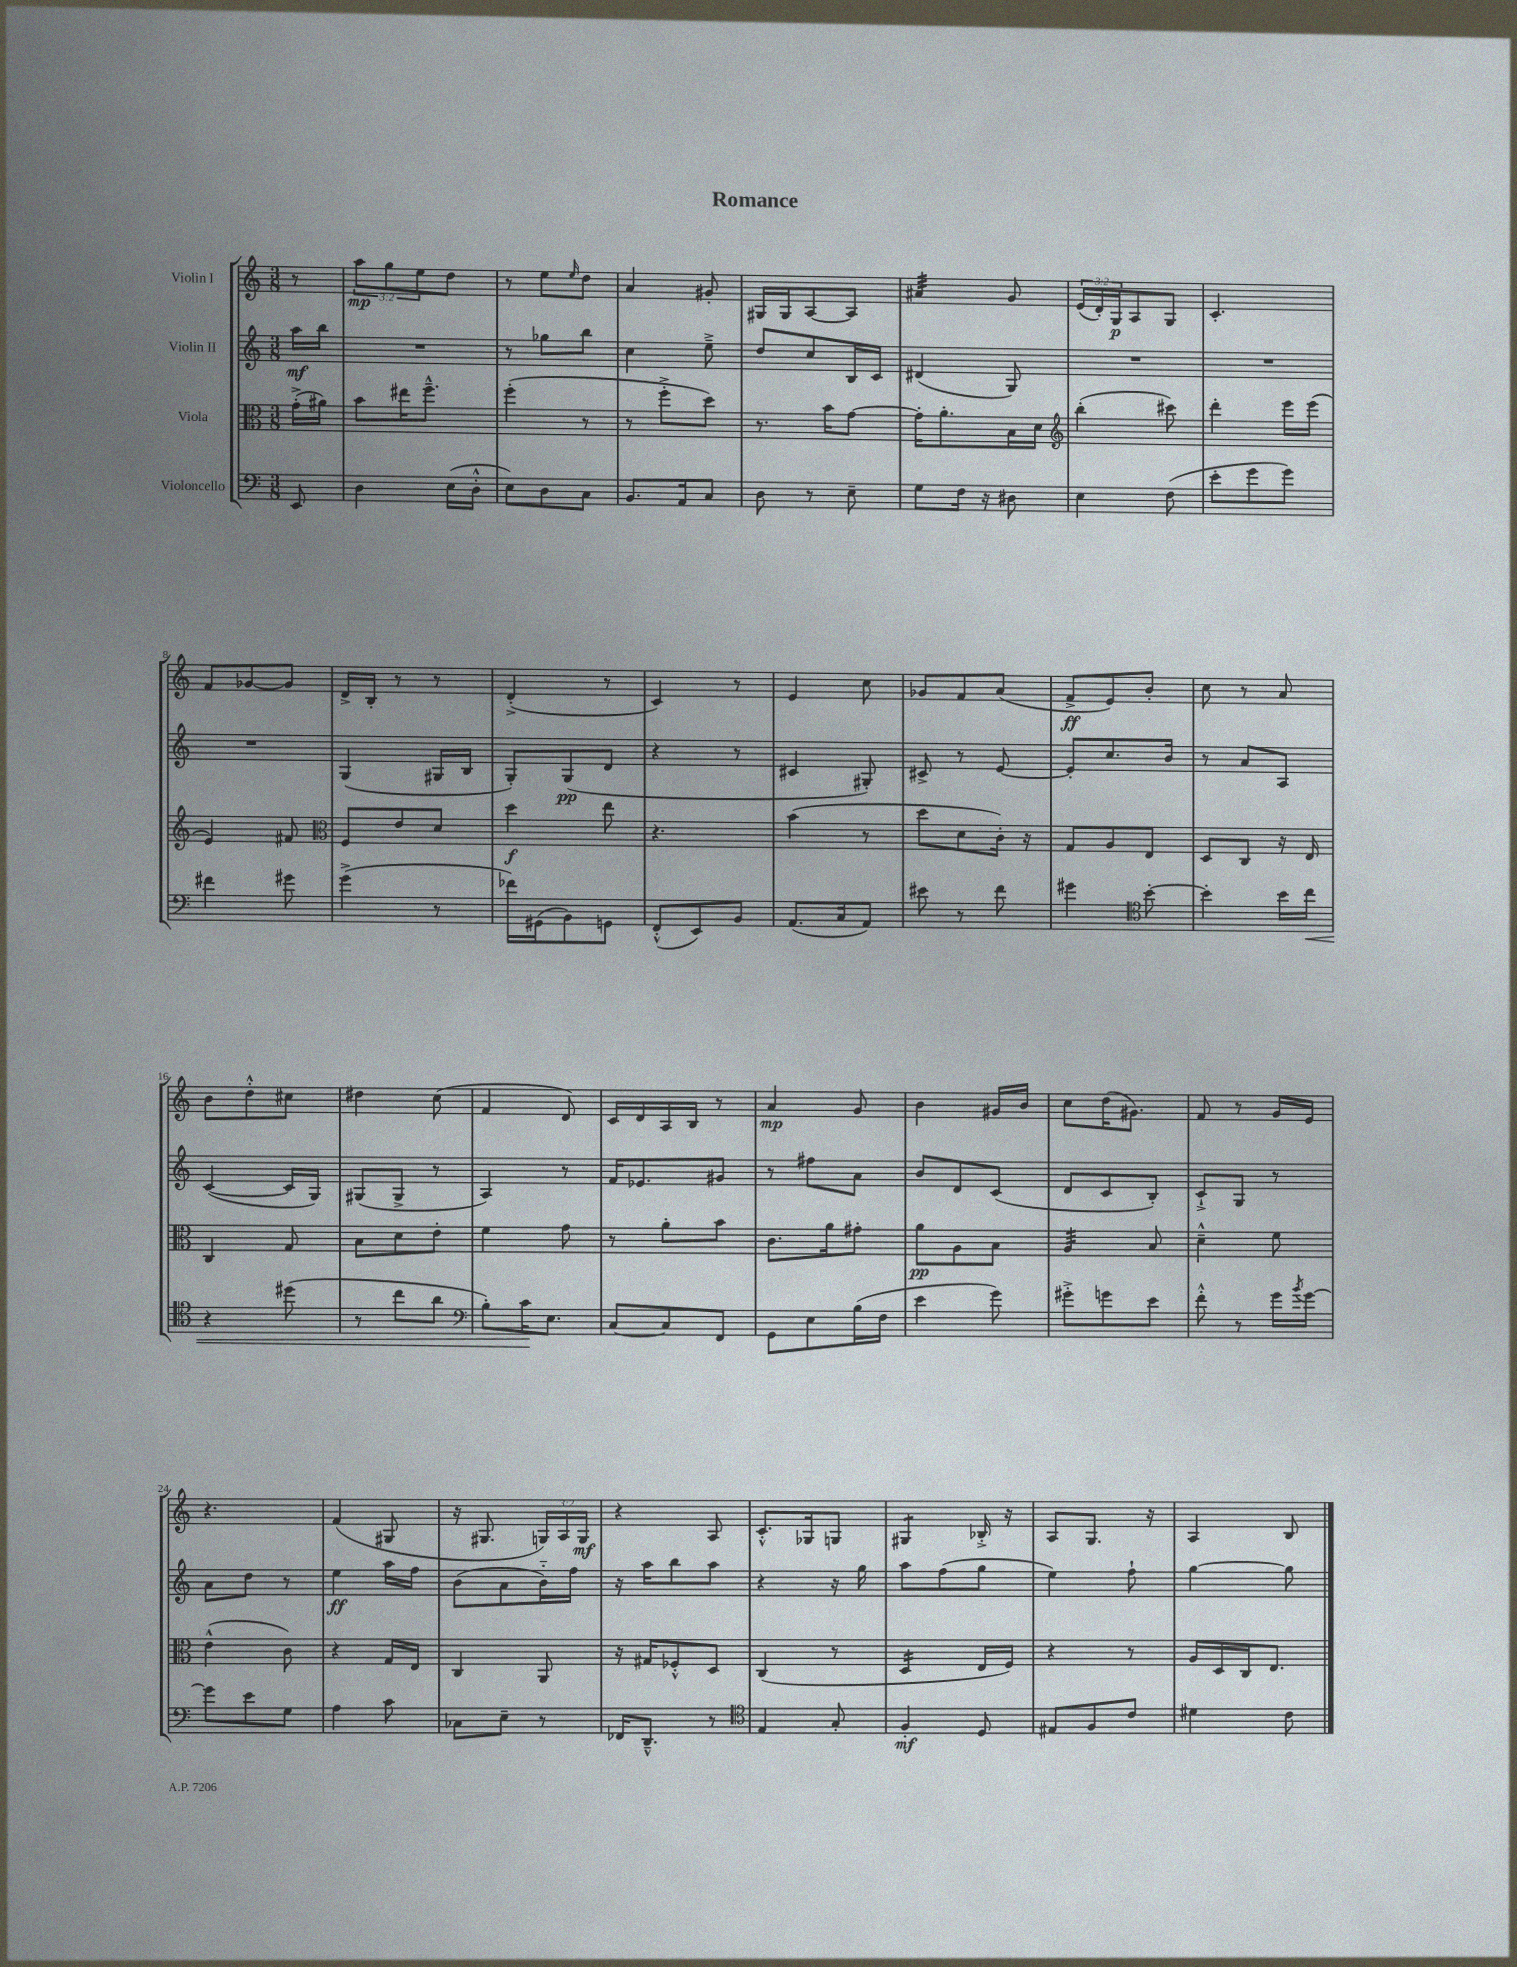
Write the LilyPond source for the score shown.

\header { title = "Romance" }
<<
\new StaffGroup <<
\new Staff = "s0" \with { instrumentName = "Violin I" } {
    \clef treble \key c \major \numericTimeSignature \time 3/8 \override Staff.TupletNumber.text = #tuplet-number::calc-fraction-text \partial 8
    r8 |
    \tuplet 3/2 { a''8\mp g''8 e''8 } d''8 |
    r8 e''8 \grace { e''16 } d''8 |
    a'4 gis'8-. |
    gis16 gis16 a8~ a8 |
    ais'4:32 g'8 |
    \tuplet 3/2 { e'16( d'16-.) g16\p } a8 g8 |
    c'4.-. |
    f'8 ges'8~ ges'8 |
    d'16-> b16-. r8 r8 |
    d'4-.->( r8 |
    c'4) r8 |
    e'4 c''8 |
    ges'8 f'8 a'8( |
    f'8->\ff e'8) b'8-. |
    c''8 r8 a'8 |
    b'8 d''8-.-^ cis''8 |
    dis''4 c''8( |
    f'4 d'8) |
    c'16 d'16 a16 b16 r8 |
    a'4\mp g'8 |
    b'4 gis'16 b'16 |
    c''8 d''16( gis'8.) |
    f'8 r8 g'16 e'16 |
    r4. |
    f'4( gis8 |
    r16 gis8. \tuplet 3/2 { g16) a16 g16\mf } |
    r4 a8 |
    c'8.-.-^ ges16 g8 |
    gis4:8 bes16-.-> r16 |
    a8 g8. r16 |
    a4 b8 \bar "|." |
}
\new Staff = "s1" \with { instrumentName = "Violin II" } {
    \clef treble \key c \major \numericTimeSignature \time 3/8 \partial 8
    a''16\mf b''16 |
    R4. |
    r8 ges''8 b''8 |
    c''4 e''8---> |
    d''8 c''8 b16 c'16 |
    dis'4( g8) |
    R4. |
    R4. |
    R4. |
    g4( gis16 b16 |
    g8-.) g8\pp( d'8 |
    r4 r8 |
    cis'4 gis8-.) |
    cis'8-> r8 e'8~ |
    e'8-. c''8. b'16 |
    r8 a'8 a8 |
    c'4~( c'16 g16) |
    gis8( gis8-> r8 |
    a4) r8 |
    f'16 ees'8. gis'8 |
    r8 fis''8 a'8 |
    b'8 d'8 c'8( |
    d'8 c'8 b8-.) |
    c'8-!-> g8 r8 |
    a'8 d''8 r8 |
    e''4\ff a''16 f''16 |
    b'8( a'8 b'16-_) f''16 |
    r16 a''16 b''8 a''8 |
    r4 r16 g''16 |
    a''8 f''8( g''8 |
    e''4) f''8-! |
    g''4~ g''8 \bar "|." |
}
\new Staff = "s2" \with { instrumentName = "Viola" } {
    \clef alto \key c \major \numericTimeSignature \time 3/8 \partial 8
    g'16-.->( ais'16) |
    b'8 eis''16 f''8.---^ |
    f''4-.( r8 |
    r8 f''8-.-> d''8) |
    r8. b'16 g'8~ |
    g'16-. a'8.-. b16 d'16 |
    \clef treble b''4-.( cis'''8) |
    d'''4-. e'''16 e'''16( |
    e'4) fis'8 |
    \clef alto f8 e'8 d'8 |
    d''4\f e''8 |
    r4. |
    b'4( r8 |
    d''8 d'8 c'16-.) r16 |
    g8 a8 e8 |
    d8 c8 r16 e16 |
    c4 g8 |
    b8 d'8 e'8-. |
    f'4 g'8 |
    r8 a'8-. b'8 |
    c'8. a'16 gis'8-. |
    a'8\pp a8 b8 |
    a4:32 b8 |
    d'4---^ f'8 |
    e'4-^( c'8) |
    r4 g16 e16 |
    c4 a,8 |
    r16 gis16 fes8-.-^ d8 |
    c4( r8 |
    d4:16 e16 f16) |
    r4 r8 |
    a16 d16 c16 e8. \bar "|." |
}
\new Staff = "s3" \with { instrumentName = "Violoncello" } {
    \clef bass \key c \major \numericTimeSignature \time 3/8 \partial 8
    e,8 |
    d4 e16( d16-.-^ |
    e8) d8 c8 |
    b,8. a,16 c8 |
    d8 r8 e8-- |
    g8 f16 r16 dis8 |
    e4 f8( |
    e'8-. g'8 g'8) |
    fis'4 gis'8 |
    g'4->( r8 |
    fes'16) gis,16( b,8) g,8 |
    f,8-.-^( e,8) b,8 |
    a,8.( c16 a,8) |
    eis'8 r8 f'8 |
    gis'4 \clef tenor b'8~-. |
    b'4-. b'16 c''16\< |
    r4 dis''8( |
    r8 c''8 a'8 |
    \clef bass b8-.) c'16\! e8. |
    c8~ c8 f,8 |
    g,8 e8 b16( f16 |
    e'4 g'8) |
    gis'8-.-> g'8 e'8 |
    f'8-.-^ r8 g'16 \acciaccatura { b'8 } g'16~ |
    g'8 e'8 g8 |
    a4 c'8 |
    ces8 e8-- r8 |
    fes,16 d,8.---^ r8 |
    \clef tenor e4 g8-. |
    f4-.\mf d8 |
    eis8 f8 c'8 |
    dis'4 c'8 \bar "|." |
}
>>
>>
